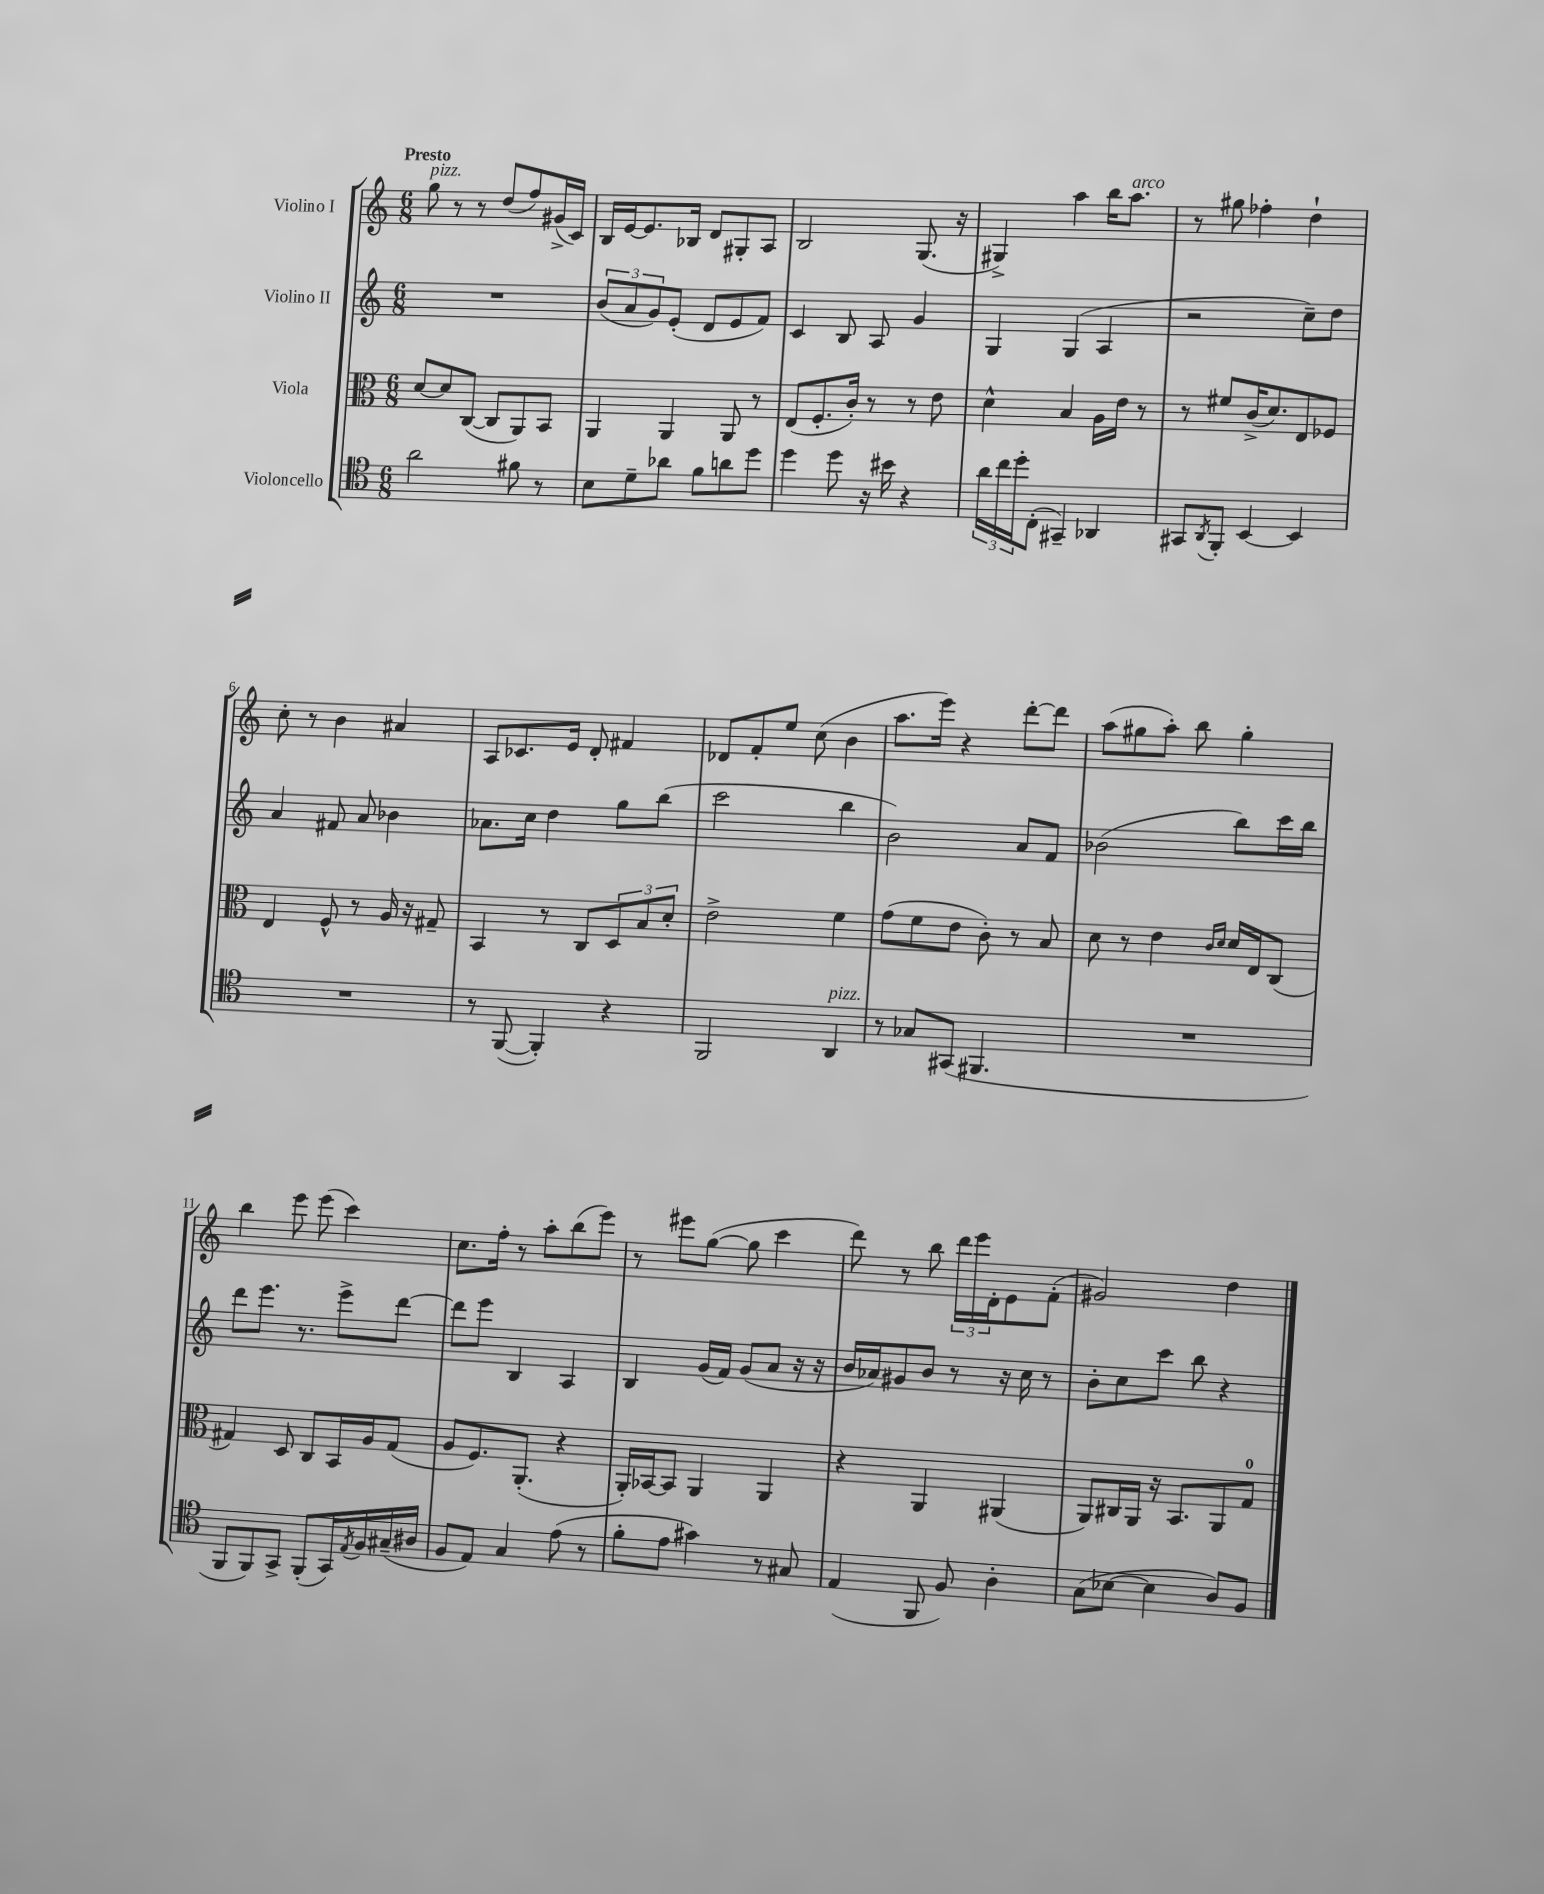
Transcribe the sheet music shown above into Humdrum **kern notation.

**kern	**kern	**kern	**kern
*part4	*part3	*part2	*part1
*staff4	*staff3	*staff2	*staff1
*I"Violoncello	*I"Viola	*I"Violino II	*I"Violino I
*clefC4	*clefC3	*clefG2	*clefG2
*k[]	*k[]	*k[]	*k[]
*M6/8	*M6/8	*M6/8	*M6/8
=1	=1	=1	=1
!	!	!	!LO:TX:a:B:t=Presto
!	!	!	!LO:TX:a:i:t=pizz.
2a\	[8d/L	2.r	8gg\
.	8d/]	.	8r
.	([8C/J	.	8r
.	8C/L]	.	(8dd/L
8f#X\	8AA/)	.	8ff/)
8r	8BB/J	.	(16g#X^/L
.	.	.	16c/JJ)
=2	=2	=2	=2
8B\L	4AA/	(12b/L	16B/LL
.	.	.	[16e/J
.	.	12a/	.
8d~\	.	.	8.e/]
.	.	12g/)	.
8a-X\J	4AA/	(8e'/J	.
.	.	.	16B-X/Jk
8f\L	.	8d/L	8d/L
8an\	8AA/	8e/	8G#X'/
8dd\J	8r	8f/J)	8A/J
=3	=3	=3	=3
4dd\	(8E/L	4c/	2B/
.	8.F'/	.	.
8dd\	.	8B/	.
.	16c'/Jk)	.	.
16r	8r	8A/	.
16b#X\	.	.	.
4r	8r	4g/	(8.G/
.	8e\	.	.
.	.	.	16r
=4	=4	=4	=4
24a\LL	4d^^\	4G/	4G#X^/)
24cc\	.	.	.
24dd'\J	.	.	.
(8C'\J	.	.	.
4GG#X~/)	4B/	(4G/	4aa\
4AA-X/	16A\LL	4A/	16bb\KL
!	!	!	!LO:TX:a:i:t=arco
.	16e\JJ	.	8.aa\J
.	8r	.	.
=5	=5	=5	=5
8GG#X/L	8r	2r	8r
8qAA/	.	.	.
8FF'/J	8f#X/L	.	8gg#X\
[4BB/	(16c^/K	.	4ff-X'\
.	8.d/)	.	.
4BB/]	8E/	8cc~\L)	4dd`\
.	8F-X/J	8dd\J	.
!!LO:LB:g=z
=6	=6	=6	=6
2.r	4E/	4a/	8cc'\
.	.	.	8r
.	8F^^/	8f#X/	4b\
.	8r	8a/	.
.	16A/	4b-X\	4a#X/
.	16r	.	.
.	8G#X~/	.	.
=7	=7	=7	=7
8r	4BB/	8.a-X\L	8A/L
([8FF/	.	.	8.c-X/
.	.	16cc\Jk	.
4FF'/])	8r	4dd\	.
.	.	.	16e/Jk
.	8C/L	.	8d'/
4r	12D/	8gg\L	4f#X/
.	12B/	.	.
.	.	(8bb\J	.
.	12d'/J	.	.
=8	=8	=8	=8
2FF/	2e^\	2ccc\	8d-X/L
.	.	.	8f'/
.	.	.	8ee/J
.	.	.	(8cc\
!LO:TX:a:i:t=pizz.	!	!	!
4AA/	4f\	4bb\	4b\
=9	=9	=9	=9
8r	(8g\L	2b\)	8.aa\L
8G-X/L	8f\	.	.
.	.	.	16eee\Jk)
(8GG#X/J	8e\J	.	4r
4.FF#X/	8c'\)	.	.
.	8r	8a/L	[8ddd'\L
.	8B/	8f/J	8ddd\J]
=10	=10	=10	=10
2.r	8d\	(2b-X\	(8aa\L
.	8r	.	8gg#X\
.	4e\	.	8aa'\J)
.	.	.	8bb\
.	16qqc/LL	.	.
.	16qqd/JJ	.	.
.	16d/LL	8bb\L)	4gg#'\
.	16E/J	.	.
.	(8C/J	16ccc\L	.
.	.	16bb\JJ	.
!!LO:LB:g=z
=11	=11	=11	=11
8FF/L	4G#X/)	8ddd\L	4bb\
8FF/)	.	8.eee\J	.
8GG^/J	8D/	.	8eee\
.	.	8.r	.
(8FF'/L	8C/L	.	(8eee\
16GG/L)	16BB/L	8eee^\L	4ccc\)
8qE/	.	.	.
16F/	16A/J	.	.
(16G#X~/	(8G#/J	[8ddd\J	.
16A#X/JJ	.	.	.
=12	=12	=12	=12
8F/L	8A/L	8ddd\L]	8.cc\L
8E/J)	8.F/)	8eee\J	.
.	.	.	16ff'\Jk
4G/	.	4B/	8r
.	(8.AA'/J	.	.
.	.	.	8aa'\L
(8e\	4r	4A/	(8bb\
8r	.	.	8eee\J)
=13	=13	=13	=13
8f'\L	16AA'/LL)	4B/	8r
.	[16BB-X/J	.	.
8e\J	8BB-/J]	.	8eee#X\L
4g#X\)	4AA/	(16g/LL	([8gg\J
.	.	16f/JJ)	.
.	.	(8g/L	8gg\]
8r	4AA/	8a/J	4ccc\
8G#X/	.	16r	.
.	.	16r	.
=14	=14	=14	=14
(4E/	4r	16b/LL	8ddd\)
.	.	16a-X/J)	.
.	.	8g#X/	8r
8FF/	4AA/	8b/J	8bb\
8F/)	.	8r	24ddd\LL
.	.	.	24eee\
.	.	.	24d'\J
4A'\	(4AA#X/	16r	8e\
.	.	16cc\	.
.	.	8r	(8f'\J
=15	=15	=15	=15
(8G\L	8AA/L)	8b'\L	2g#X/)
[8B-X\J	16C#X/L	8cc\	.
.	16AA/JJ	.	.
4B-\]	16r	8ccc\J	.
.	8.BB/L	.	.
.	.	8bb\	.
8A/L)	8AA/	4r	4dd\
8F/J	8G/J	.	.
==	==	==	==
*-	*-	*-	*-
